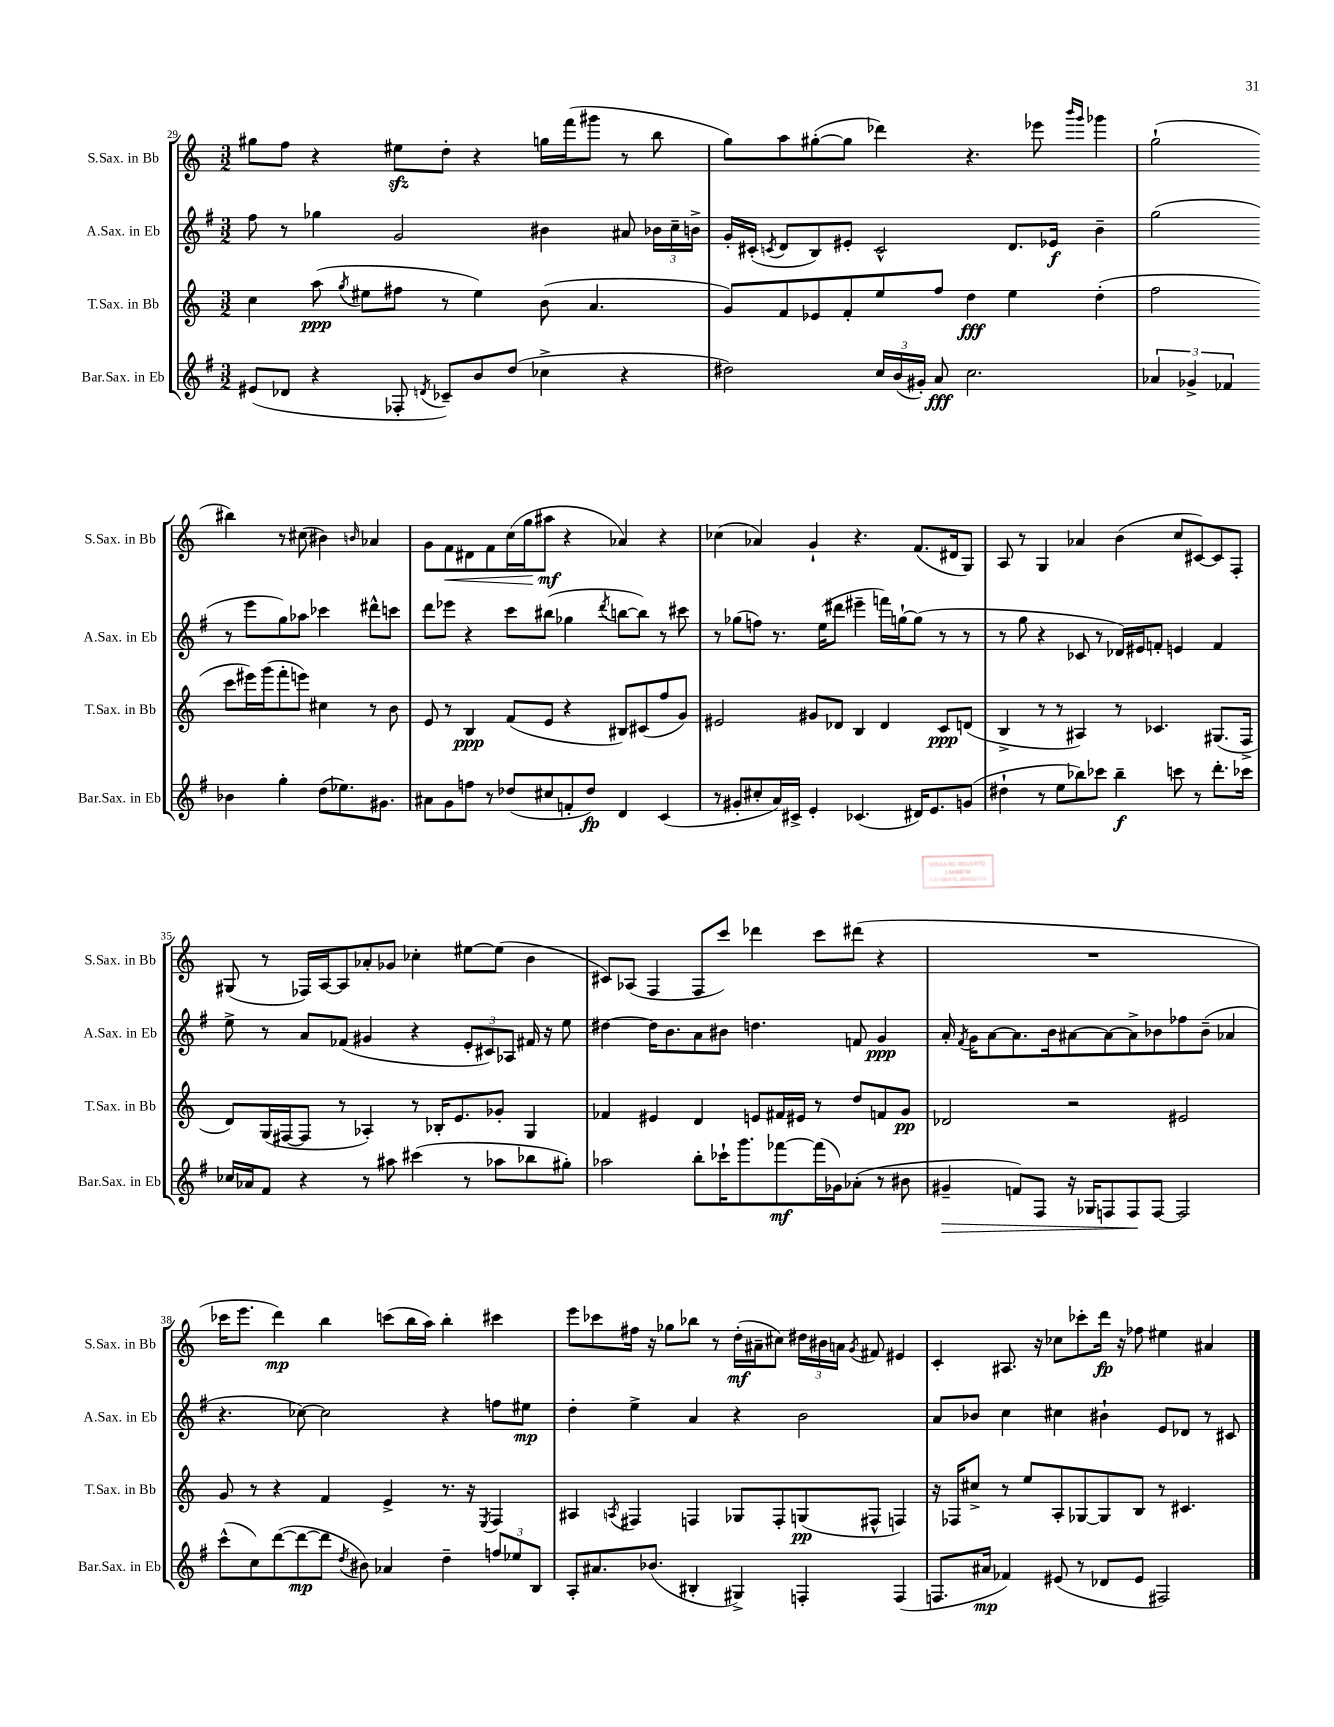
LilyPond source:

<<
\new StaffGroup <<
\new Staff = "s0" \with { instrumentName = "S.Sax. in Bb" shortInstrumentName = "S.Sax. in Bb" } {
    \clef treble \key c \major \numericTimeSignature \time 3/2
    \autoBeamOff gis''8[ f''8] r4 eis''8[\sfz d''8]-. r4 g''16[ f'''16( gis'''8] r8 b''8 |
    g''8[) a''8 gis''8~-.( gis''8] des'''4) r4. ees'''8 \grace { b'''16[ g'''16] } ges'''4 |
    g''2-!( bis''4) r8 cis''8( bis'4) \grace { b'16 } aes'4 |
    g'8[ f'8\< dis'8 f'8 c''16( g''16 ais''8]\mf\! r4 aes'4) r4 |
    ces''4( aes'4) g'4-! r4. f'8.[( dis'16 g8]) |
    a8 r8 g4 aes'4 b'4( c''8[ cis'8~) cis'8 f8]-. |
    gis8( r8 fes16[) a16~ a8 aes'8-. ges'8] ces''4-. eis''8[~ eis''8]( b'4 |
    cis'8[) aes8]( f4 f8[ c'''8]) des'''4 c'''8[ dis'''8]( r4 |
    R1. |
    ces'''16[ e'''8.] d'''4\mp) b''4 c'''8[( b''16 a''16]) b''4-. cis'''4 |
    e'''8[ ces'''8 fis''16] r16 ges''8[ bes''8] r8 d''16[-.\mf( ais'16-- cis''8]) \tuplet 3/2 { dis''16[ bis'16 a'16] } \acciaccatura { g'8 } fis'8 eis'4 |
    c'4-. ais8. r16 ces''8[ ces'''8-. d'''16]\fp r16 fes''8 eis''4 ais'4 \bar "|." |
}
\new Staff = "s1" \with { instrumentName = "A.Sax. in Eb" shortInstrumentName = "A.Sax. in Eb" } {
    \clef treble \key g \major \numericTimeSignature \time 3/2
    \autoBeamOff fis''8 r8 ges''4 g'2 bis'4 ais'8 \tuplet 3/2 { bes'16[ c''16-- b'16]-> } |
    g'16[-. cis'16]-.( \acciaccatura { c'8 } d'8[ b8) eis'8]-. c'2-^ d'8.[ ees'16]\f b'4-- |
    g''2( r8 e'''8[ g''8) aes''8] ces'''4 dis'''8[-^ c'''8] |
    d'''8[ ees'''8] r4 c'''8[ bis''8]( ges''4 \acciaccatura { d'''8 } b''8[~ b''8]) r8 cis'''8 |
    r8 ges''8[( f''8]) r8. e''16[( dis'''8] eis'''4-- f'''16[) g''16~-! g''8]( r8 r8 |
    r8 g''8 r4 ces'8 r8 des'16[) eis'16 f'8]-. e'4 f'4 |
    e''8-> r8 a'8[ fes'8]( gis'4 r4 \tuplet 3/2 { e'8[-. cis'8) aes8] } fis'16 r16 e''8 |
    dis''4~ dis''16[ b'8. a'8 bis'8] d''4. f'8 g'4\ppp |
    a'16-. \acciaccatura { fis'8 } g'16[ a'8~ a'8. b'16 ais'8~ ais'8~ ais'8-> bes'8 fes''8 bes'8]--( aes'4 |
    r4. ces''8~) ces''2 r4 f''8[ eis''8]\mp |
    d''4-. e''4-> a'4 r4 b'2 |
    a'8[ bes'8] c''4 cis''4 bis'4-! e'8[ des'8] r8 cis'8 \bar "|." |
}
\new Staff = "s2" \with { instrumentName = "T.Sax. in Bb" shortInstrumentName = "T.Sax. in Bb" } {
    \clef treble \key c \major \numericTimeSignature \time 3/2
    \autoBeamOff c''4 a''8\ppp( \acciaccatura { g''8 } eis''8[ fis''8] r8 eis''4) b'8( a'4. |
    g'8[) f'8 ees'8 f'8-. e''8 f''8] d''4\fff e''4 d''4-.( |
    f''2 c'''8[ eis'''16) g'''16( f'''8-. e'''8]) cis''4 r8 b'8 |
    e'8 r8 b4\ppp f'8[( e'8] r4 bis8[) cis'8( f''8 g'8]) |
    eis'2 gis'8[ des'8] b4 des'4 c'8[\ppp d'8]( |
    b4-> r8 r8 ais4) r8 ces'4. gis8.[( f16]-> |
    d'8[) g16( fis16~ fis8] r8 aes4-.) r8 bes16[-. e'8. ges'8]-. g4 |
    fes'4 eis'4 d'4 e'8[ fis'16 eis'16] r8 d''8[ f'8 g'8]\pp |
    des'2 r2 eis'2 |
    g'8 r8 r4 f'4 e'4-> r8. r16 \acciaccatura { e8 } f4 |
    ais4 \acciaccatura { a8 } fis4 f4 ges8[ f8-. g8\pp( fis8]-^ f4) |
    r16 fes16[ cis''8]-> r8 e''8[ a8-. ges8~ ges8 b8] r8 cis'4. \bar "|." |
}
\new Staff = "s3" \with { instrumentName = "Bar.Sax. in Eb" shortInstrumentName = "Bar.Sax. in Eb" } {
    \clef treble \key g \major \numericTimeSignature \time 3/2
    \autoBeamOff eis'8[( des'8] r4 fes8-. \acciaccatura { d'8 } ces'8[--) b'8 d''8]( ces''4-> r4 |
    dis''2) \tuplet 3/2 { c''16[ b'16( gis'16]-.) } a'8\fff c''2. |
    \tuplet 3/2 { aes'4 ges'4-> fes'4 } bes'4 g''4-. d''8[( ees''8.) gis'8.] |
    ais'8[ g'8 f''8] r8 des''8[( cis''8 f'8-. des''8]\fp) d'4 c'4( |
    r8 gis'8[-. cis''8-. a'16) cis'16]-> e'4-. ces'4.( dis'16[) e'8. g'8]( |
    dis''4-! r8 e''8[ bes''8) ces'''8] bes''4--\f c'''8 r8 d'''8.[-. ces'''16] |
    ces''16[ aes'16 fis'8] r4 r8 ais''8 cis'''4( r8 aes''8[ bes''8 gis''8]-.) |
    aes''2 b''8[-. ces'''16-! g'''8. fes'''8~\mf fes'''16( ges'16) aes'8]-.( r8 bis'8 |
    gis'4--\> f'8[) fis8] r16 ges16[ f8 f8\! f8]~ f2 |
    c'''8[-^( c''8) d'''8~( d'''8~\mp d'''8] \acciaccatura { d''8 } bis'8) aes'4 d''4-- \tuplet 3/2 { f''8[ ees''8 b8] } |
    a8[-. ais'8. bes'8.]( bis4-. gis4->) f4-. f4( |
    f8.[ ais'16]\mp fes'4) eis'8( r8 des'8[ eis'8] fis2) \bar "|." |
}
>>
>>
\layout { \context { \Score currentBarNumber = #29 } }
